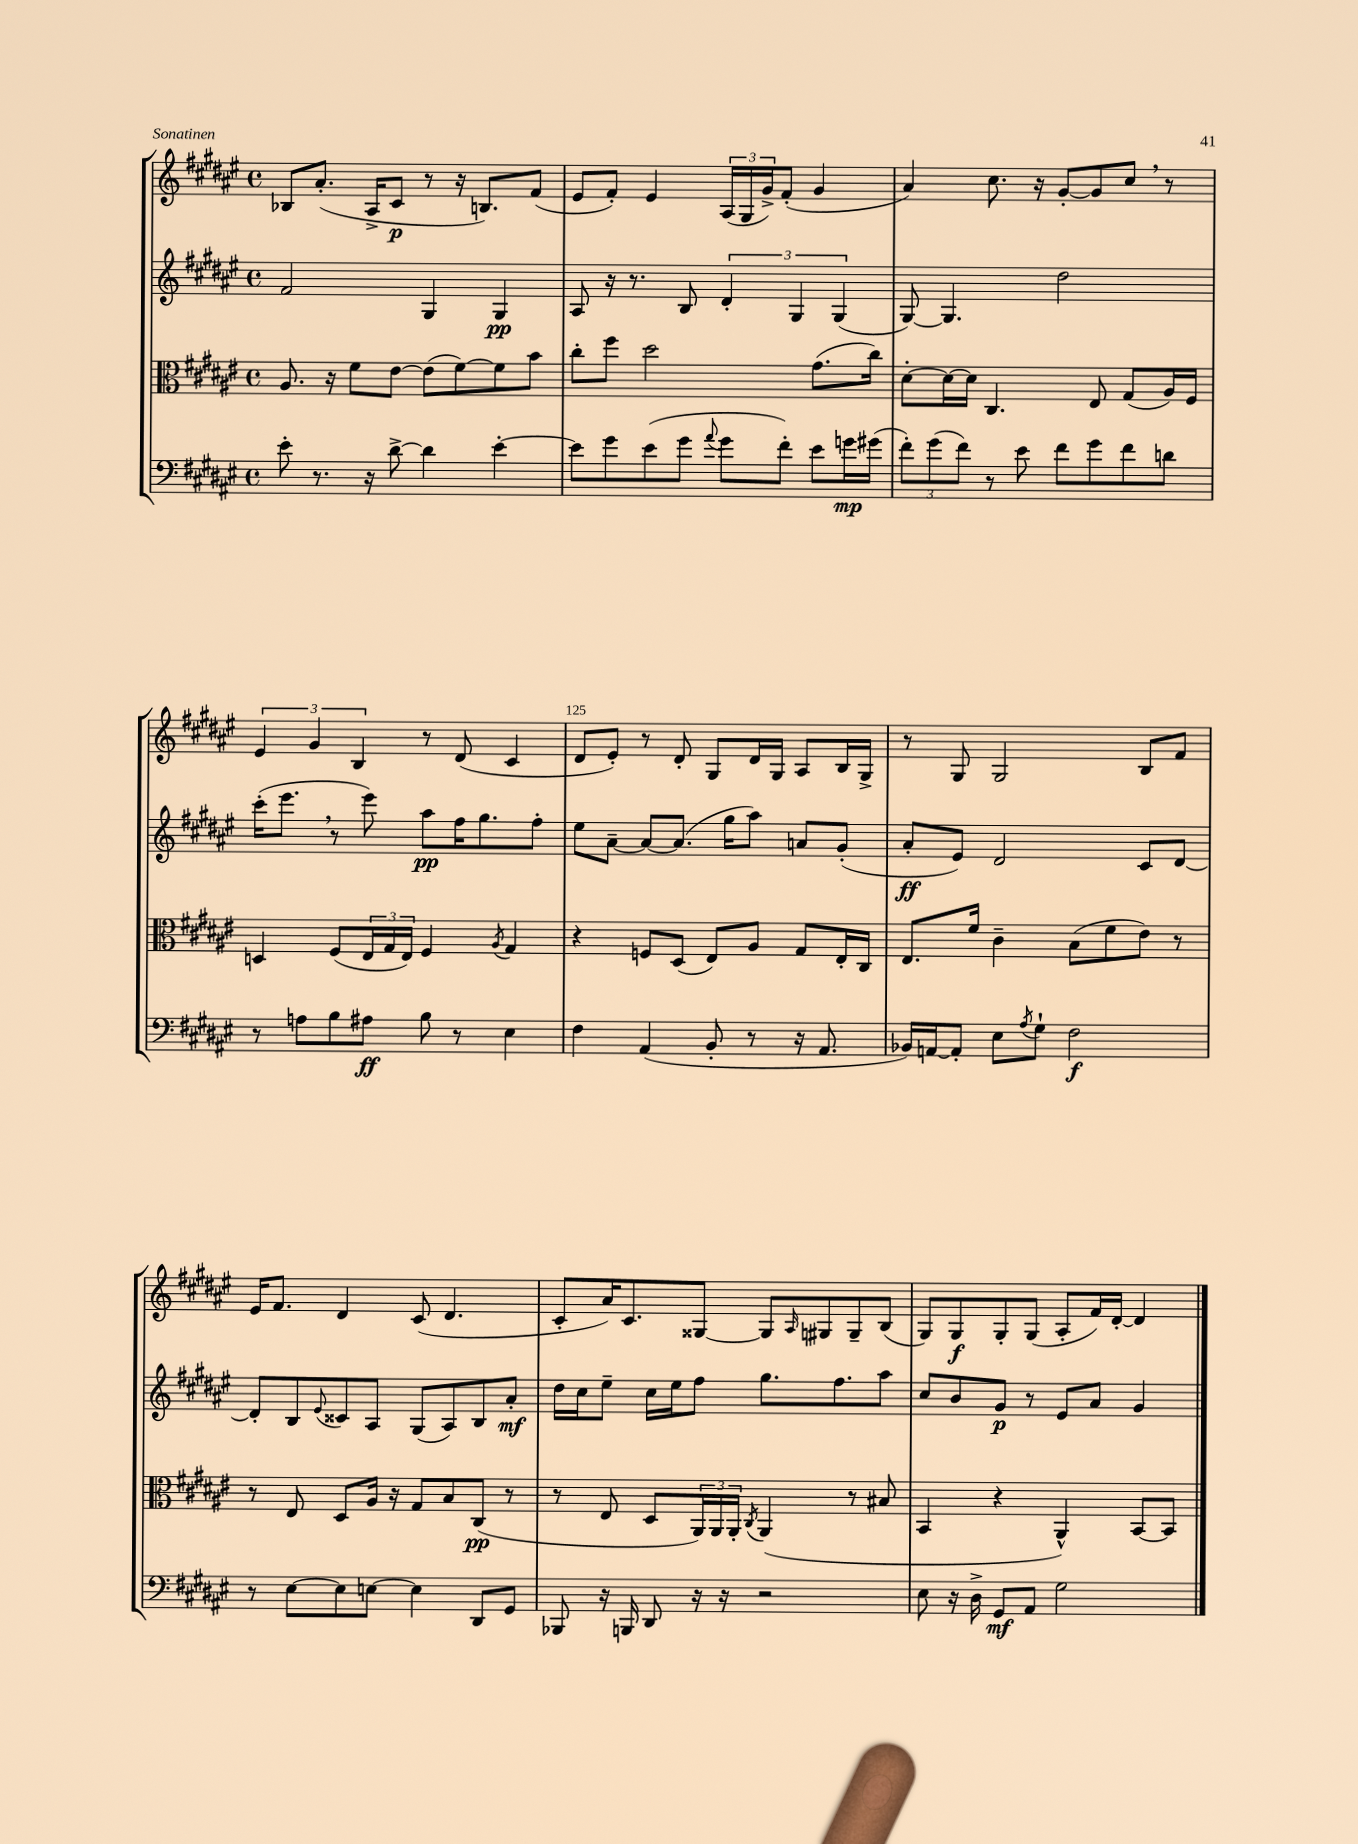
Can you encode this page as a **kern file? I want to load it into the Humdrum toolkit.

**kern	**kern	**kern	**kern
*staff4	*staff3	*staff2	*staff1
*clefF4	*clefC3	*clefG2	*clefG2
*k[f#c#g#d#a#e#]	*k[f#c#g#d#a#e#]	*k[f#c#g#d#a#e#]	*k[f#c#g#d#a#e#]
*M4/4	*M4/4	*M4/4	*M4/4
*met(c)	*met(c)	*met(c)	*met(c)
8e#'\	8.A#/	2f#/	8B-/L
8.r	.	.	(8.a#'/J
.	16r	.	.
.	8f#\L	.	.
16r	.	.	16A#^/LK
[8d#^\	[8e#\J	.	8c#/J
4d#\]	(8e#\]L	4G#/	8r
.	[8f#\)	.	16r
.	.	.	8.B/L)
[4e#'\	8f#\]	4G#/	.
.	8b\J	.	(8f#/J
=	=	=	=
8e#\]L	8cc#'\L	8A#/	8e#/L
8g#\	8ff#\J	16r	8f#'/J)
.	.	8.r	.
(8e#\	2dd#\	.	4e#/
8g#\J	.	8B/	.
8qqa#/	.	.	.
8g#\L	.	6d#'/	(24A#/LL
.	.	.	24G#/
.	.	.	24g#^/J)
8f#'\J)	.	.	(8f#'/J
.	.	6G#/	.
8e#\L	(8.g#\L	.	4g#/
.	.	(6G#/	.
16g\L	.	.	.
(16g#\JJ	16cc#\Jk)	.	.
=	=	=	=
12f#'\L)	[8d#'\L	[8G#/)	4a#/)
(12g#\	.	.	.
.	16d#\_L	4.G#/]	.
12f#\J)	.	.	.
.	16d#\]JJ	.	.
8r	4.C#/	.	8.cc#\
8e#\	.	.	.
.	.	.	16r
8f#\L	.	2dd#\	[8g#'/L
8g#\	8E#/	.	8g#/]
8f#\	(8G#/L	.	8cc#/J
8d\J	16A#/L)	.	8r
.	16F#/JJ	.	.
=	=	=	=
8r	4D/	(16ccc#'\LK	6e#/
.	.	8.eee#\J	.
8A\L	.	.	.
.	.	.	6g#/
8B\	(8F#/L	8r	.
.	.	.	6B/
8A#\J	24E#/L	8eee#\)	.
.	24G#/	.	.
.	24E#/JJ)	.	.
8B\	4F#/	8aa#\L	8r
8r	.	16ff#\K	(8d#/
.	.	8.gg#\	.
.	8qA#/	.	.
4E#\	4G#/	.	4c#/
.	.	8ff#'\J	.
=	=	=	=
4F#\	4r	8ee#\L	8d#/L
.	.	[8a#~\J	8e#'/J)
(4AA#/	8F/L	8a#/_L	8r
.	(8D#/J	(8.a#/]J	8d#'/
8BB'/	8E#/L)	.	8G#/L
.	.	16gg#\LK	.
8r	8A#/J	8aa#\J)	16d#/L
.	.	.	16G#/JJ
16r	8G#/L	8a/L	8A#/L
8.AA#/	.	.	.
.	16E#'/L	(8g#'/J	16B/L
.	16C#/JJ	.	16G#^/JJ
=	=	=	=
16BB-/LL)	8.E#/L	8a#'/L	8r
[16AA/J	.	.	.
8AA'/]J	.	8e#/J)	8G#/
.	16f#/Jk	.	.
8E#\L	4c#~\	2d#/	2G#/
8qA#/	.	.	.
8G#`\J	.	.	.
2F#\	(8B\L	.	.
.	8f#\	.	.
.	8e#\J)	8c#/L	8B/L
.	8r	[8d#/J	8f#/J
=	=	=	=
8r	8r	8d#'/]L	16e#/LK
.	.	.	8.f#/J
[8E#\L	8E#/	8B/	.
.	.	8qqe#/	.
8E#\]	8D#/L	8c##/	4d#/
[8E\J	16A#/Jk	8A#/J	.
.	16r	.	.
4E\]	8G#/L	(8G#/L	(8c#/
.	8B/	8A#/)	4.d#/
8DD#/L	(8C#/J	8B/	.
8GG#/J	8r	8a#'/J	.
=	=	=	=
8BBB-/	8r	16dd#\LL	8c#'/L
.	.	16cc#\J	.
16r	8E#/	8ee#~\J	16a#/K)
16BBB/	.	.	8.c#/
8DD#/	8D#/L	16cc#\LL	.
.	.	16ee#\J	.
16r	24AA#/L)	8ff#\J	[8G##/J
.	24AA#/	.	.
16r	.	.	.
.	24AA#'/JJ	.	.
.	8qC#/	.	.
2r	(4AA#/	8.gg#\L	8G##/]L
.	.	.	16qqA#/
.	.	.	8G#/
.	.	8.ff#\	.
.	8r	.	8G#~/
.	8B#/	8aa#\J	(8B/J
=	=	=	=
8E#\	4BB/	8cc#/L	8G#/L)
16r	.	8b/	8G#/
16D#^\	.	.	.
8GG#/L	4r	8g#/J	8G#'/
8AA#/J	.	8r	(8G#/J
2G#\	4AA#^^/)	8e#/L	8A#'/L
.	.	8a#/J	16f#/L)
.	.	.	[16d#'/JJ
.	[8BB/L	4g#/	4d#/]
.	8BB/]J	.	.
==	==	==	==
*-	*-	*-	*-
